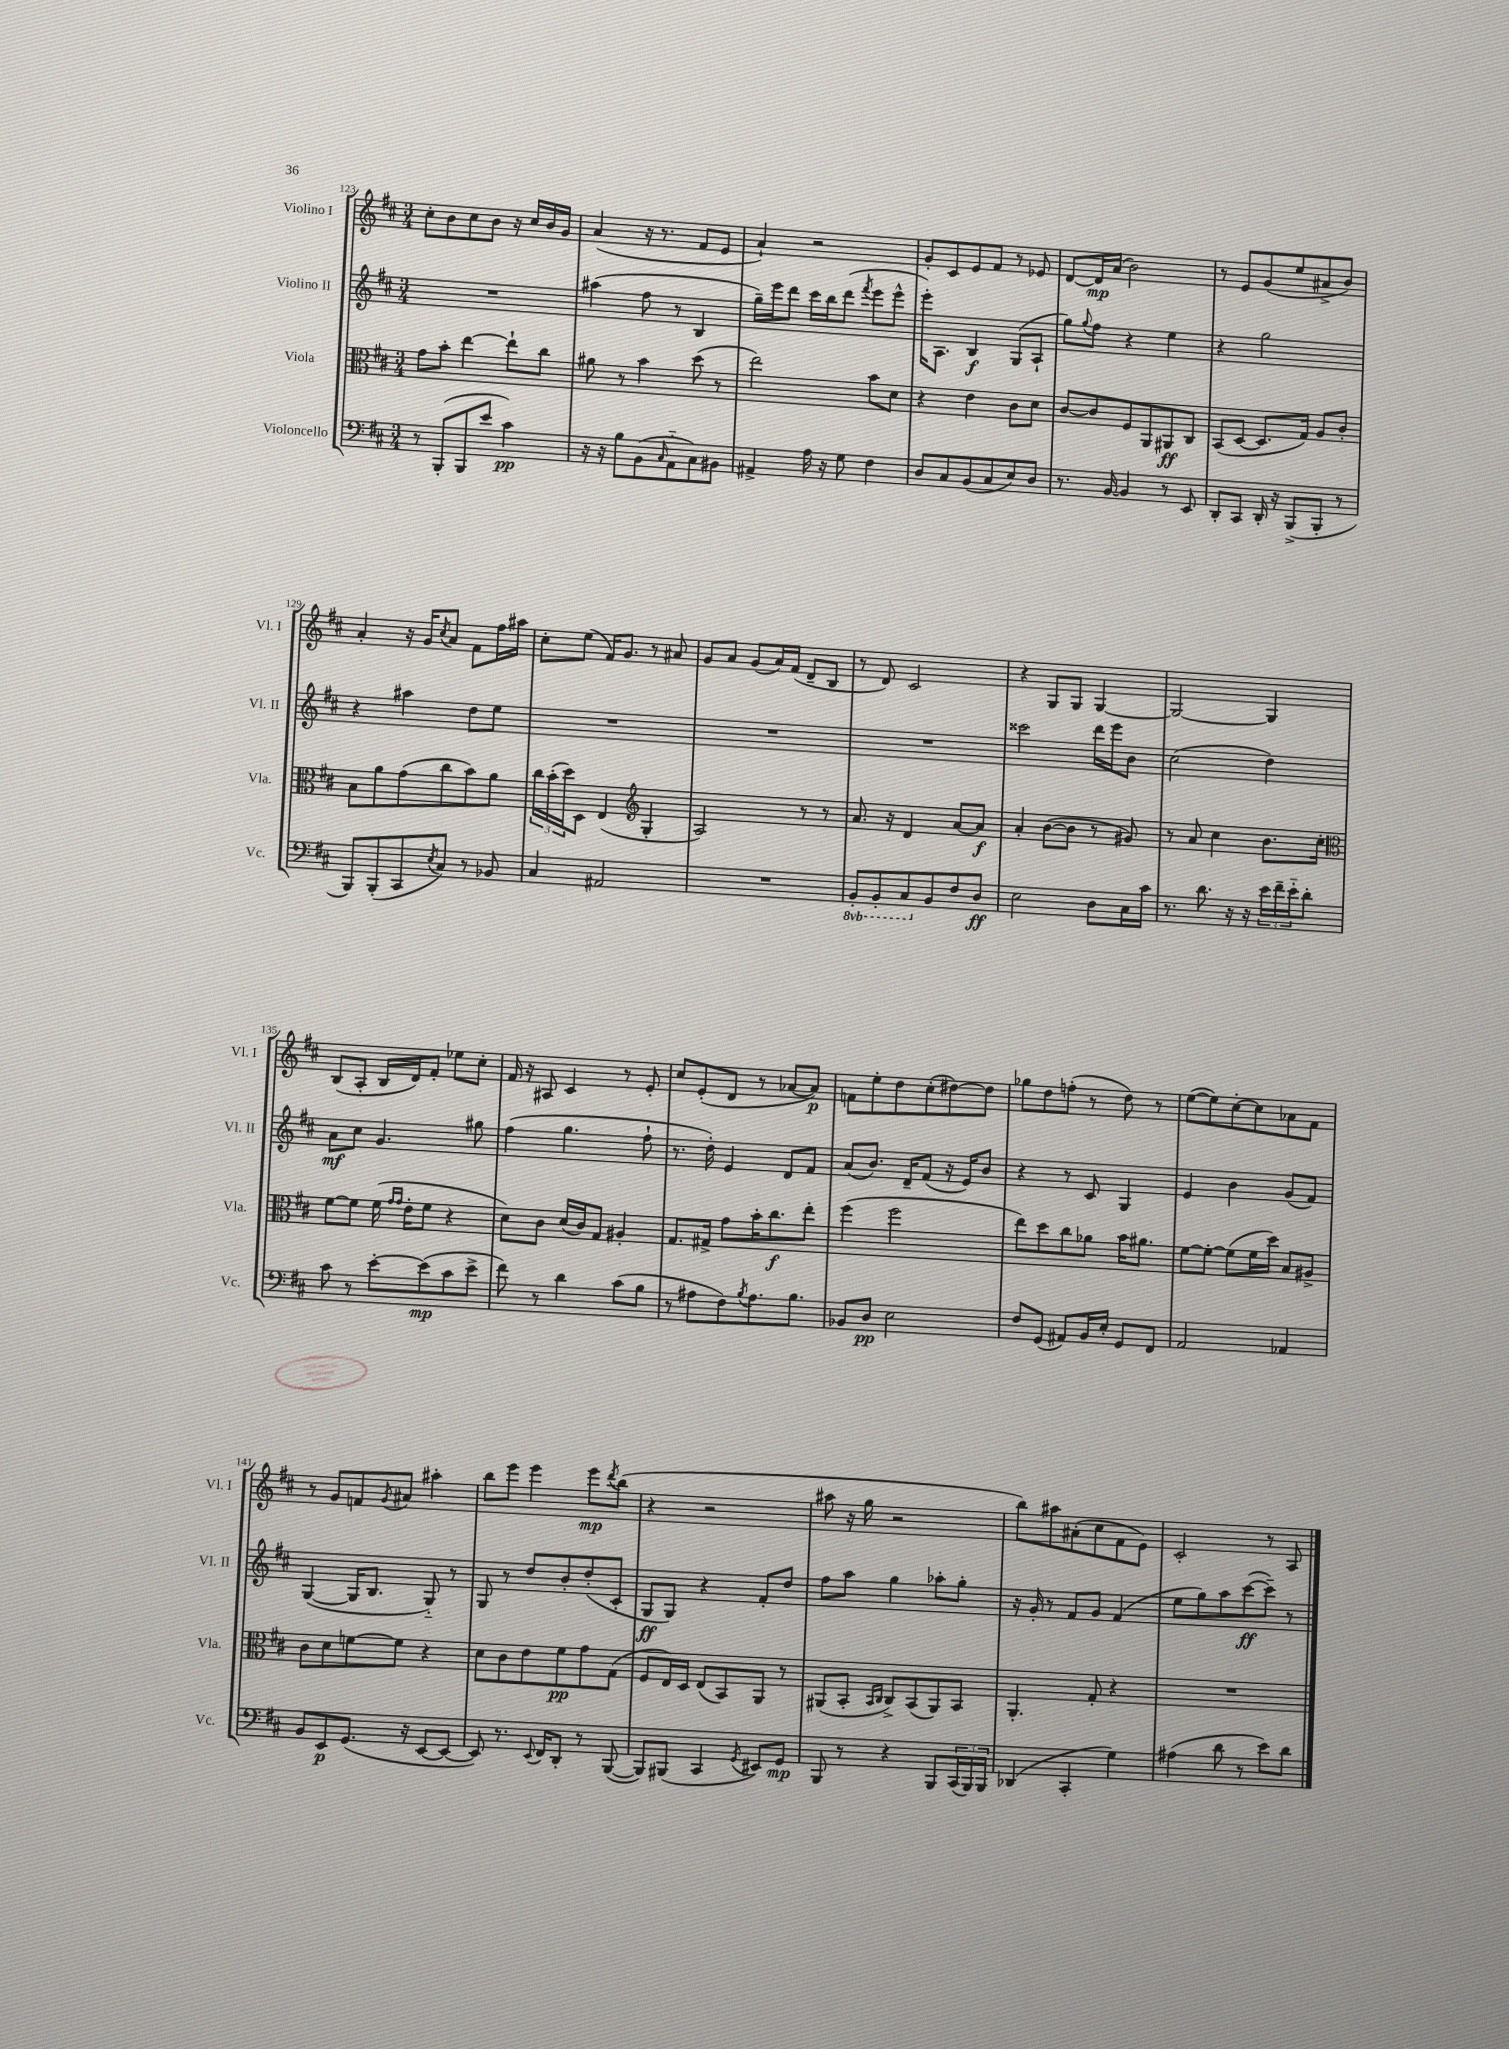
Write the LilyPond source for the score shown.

<<
\new StaffGroup <<
\new Staff = "s0" \with { instrumentName = "Violino I" shortInstrumentName = "Vl. I" } {
    \clef treble \key d \major \numericTimeSignature \time 3/4
    cis''8-. b'8 cis''8 b'8 r16 cis''16 b'16 g'16 |
    a'4( r16 r8. fis'8 e'8 |
    a'4-!) r2 |
    g'8-. cis'8 e'8 fis'8 r8 ees'8 |
    d'8~ d'16\mp a'16( b'2) |
    r8 e'8 g'8( e''8 ais'8-> b'8) |
    a'4-. r16 g'16 \acciaccatura { cis''8 } a'8 fis'8 fis''16 ais''16 |
    cis''8-. e''8( fis'16) g'8. r8 ais'8 |
    g'8 a'8 g'8( a'16) fis'16( d'8-- b8 |
    r8 d'8) cis'2 |
    r4 g8 g8 g4~ |
    g2~ g4 |
    b8( a8-. b16 d'16) fis'8-. ees''8 cis''8-. |
    fis'16 r16 ais8 cis'4 r8 e'8-. |
    cis''8 e'8-.( d'8 r8 aes'8~ aes'8\p) |
    f'8 e''8-. d''8 cis''8-.( dis''8~) dis''8 |
    ges''8 d''8 f''8-.( r8 d''8) r8 |
    e''8~( e''8) cis''8~-. cis''8 aes'8 fis'8 |
    r8 g'8 f'8 \acciaccatura { g'8 } ais'8 ais''4-. |
    b''8 e'''8 e'''4 e'''8\mp \acciaccatura { d'''8 } b''8( |
    r4 r2 |
    ais''8 r16 g''16 r2 |
    b''8) ais''8 ais'8-.( cis''8 fis'8 e'8) |
    cis'2-. r8 a8 \bar "|." |
}
\new Staff = "s1" \with { instrumentName = "Violino II" shortInstrumentName = "Vl. II" } {
    \clef treble \key d \major \numericTimeSignature \time 3/4
    R2. |
    ais''4( fis''8 r8 b4 |
    g''16--) e'''16 d'''8 cis'''16 b''16 d'''8( \acciaccatura { fis'''8 } e'''8 e'''8-^ |
    e'''16-.) a8. b4\f g8( a8-! |
    g''8) \appoggiatura { g''8 } fis''8 r4 e''4 |
    r4 g''2 |
    r4 ais''4 d''8 e''8 |
    R2. |
    R2. |
    R2. |
    cisis'''2 d'''16 e'''16 b'8 |
    cis''2( d''4) |
    a'8\mf cis''8 g'4. gis''8 |
    fis''4( g''4. fis''8-! |
    r8. d''16-.) e'4 d'8 fis'8 |
    a'8( b'8.) d'16-- fis'8( r16 e'16) b'8 |
    r4 r8 cis'8 g4 |
    e'4 b'4 g'8( fis'8) |
    g4~( g16 b8. g8-_) r8 |
    g8 r8 d''8 b'8-. d''8-.( cis'8-. |
    g8\ff g8) r4 fis'8-. d''8 |
    fis''8 a''8 g''4 aes''8-. g''8-. |
    r16 g'16-. r8 fis'8 g'8 fis'4( |
    e''8 g''8) a''8 cis'''8~\ff( cis'''8--) r8 \bar "|." |
}
\new Staff = "s2" \with { instrumentName = "Viola" shortInstrumentName = "Vla." } {
    \clef alto \key d \major \numericTimeSignature \time 3/4
    g'8 b'8-. e''4~ e''8-! cis''8 |
    ais'8 r8 b'4 d''8( r8 |
    e''2) b'8 d'8 |
    r4 e'4 cis'8 d'8 |
    cis'8~ cis'8 fis8 a,8 ais,8\ff cis8 |
    b,8( d8~ d8. g16) a8 cis'8-. |
    b8 a'8 g'8( cis''8 b'8) a'8 |
    \tuplet 3/2 { cis''16 b'16-.( d''16) } d8 e4( \clef treble g4-. |
    a2) r8 r8 |
    a'8. r16 d'4 a'8~ a'8\f |
    a'4-. b'8~( b'8 r8 gis'8) |
    r8 a'8 cis''4 b'8. cis''16-. |
    \clef alto fis'8~ fis'8 fis'16( \grace { g'16 g'16 } e'16-. fis'8 r4 |
    d'8) cis'8 d'16( cis'16) g8 ais4-. |
    g8. gis16-> g'8 b'16-. cis''8.\f e''8-. |
    fis''4( fis''2 |
    e''8) d''8 cis''8 aes'8 b'16 ais'8. |
    fis'8~ fis'8~-. fis'8( fis'16 d''16) b8 ais8-> |
    cis'8 d'8 f'8~ f'8 r4 |
    d'8 cis'8 e'8 fis'8\pp g'8 g8( |
    fis8 e16) d16 e8( b,8) a,8 r8 |
    ais,8( b,8-. \grace { b,16 cis16 } cis8->) b,8( ais,8) b,8 |
    a,4.-. g8-. r4 |
    R2. \bar "|." |
}
\new Staff = "s3" \with { instrumentName = "Violoncello" shortInstrumentName = "Vc." } {
    \clef bass \key d \major \numericTimeSignature \time 3/4 \set Staff.ottavationMarkups = #ottavation-simple-ordinals
    r8 b,,8-.( b,,8 e'8 cis'4\pp) |
    r16 r16 b8 b,8( \grace { cis16 } a,8-_ cis8) bis,8 |
    ais,4-> a16 r16 g8 fis4 |
    d8 cis8 b,8( cis8 e8) d8 |
    r8. b,16~ b,4 r8 e,8 |
    d,8-. cis,8 d,16-. r16 b,,8->( b,,8-. r8 |
    b,,8) b,,8-.( cis,8 \acciaccatura { e8 } cis8) r8 bes,8 |
    cis4 ais,2 |
    R2. |
    \ottava #-1 b,,8-. b,,8-. cis,8 \ottava #0 b,8 fis8 d8\ff |
    e2 d8 cis16 cis'16 |
    r8. d'8. r16 r16 \tuplet 3/2 { e'16 fis'16-- e'16-_ } d'8-. |
    cis'8 r8 e'8~-. e'8\mp( cis'8 e'8-> |
    fis'8) r8 d'4 cis'8( b8 |
    r8 ais8 fis8) \acciaccatura { b8 } ais8. b8. |
    bes,8 d8\pp e2 |
    fis8 g,8( ais,8) b,16 e16-. g,8 fis,8 |
    a,2 aes,4 |
    b,8 e,8\p g,8.( r16 e,8~ e,8~ |
    e,8) r8. \appoggiatura { e,8 } fis,16 d,8-. r8 b,,8~( |
    b,,8) bis,,8( cis,4 \acciaccatura { g,8 } eis,8) g,8\mp |
    b,,8 r8 r4 b,,8 \tuplet 3/2 { cis,16( b,,16) b,,16 } |
    des,4( cis,4-. g4) |
    ais4( d'8 r8 e'8) d'8 \bar "|." |
}
>>
>>
\layout { \context { \Score currentBarNumber = #123 } }
